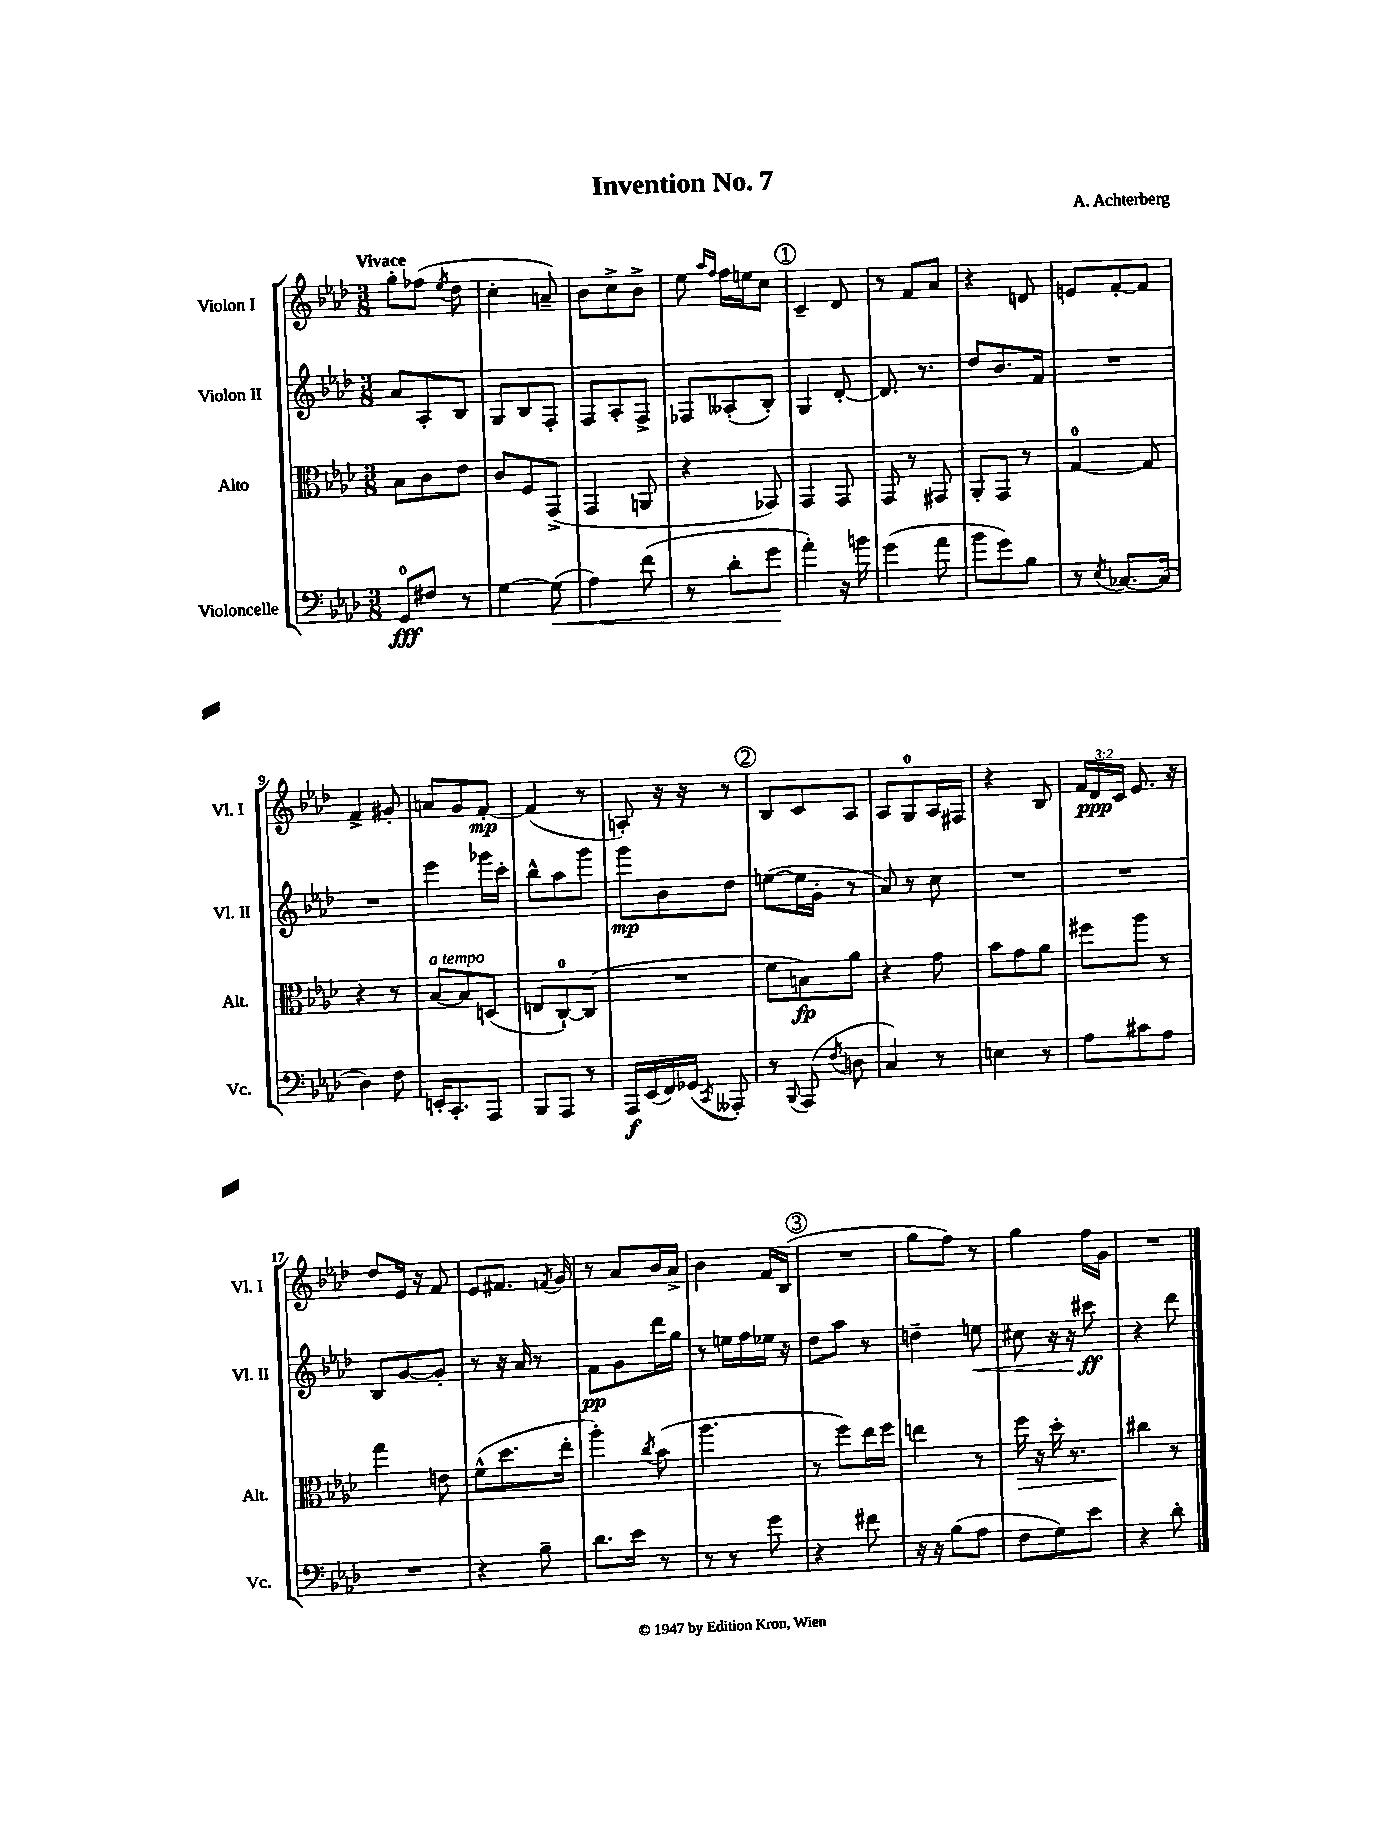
\header { title = "Invention No. 7" composer = "A. Achterberg" }
<<
\new StaffGroup <<
\new Staff = "s0" \with { instrumentName = "Violon I" shortInstrumentName = "Vl. I" } {
    \clef treble \key aes \major \numericTimeSignature \time 3/8 \override Staff.TupletNumber.text = #tuplet-number::calc-fraction-text \tempo "Vivace"
    \autoBeamOff g''8[-. fes''8]( \acciaccatura { ees''8 } des''8 |
    c''4-. a'8--) |
    bes'8[ c''8-> bes'8]-> |
    ees''8 \grace { aes''16[ f''16] } f''16[ e''16 c''8] |
    \mark \markup { \circle "1" } c'4-- des'8 |
    r8 f'8[ aes'8] |
    r4 d'8 |
    e'8[ f'8~-. f'8] |
    f'4-> gis'8-. |
    a'8[ g'8 f'8]~-.\mp |
    f'4( r8 |
    a8-.) r16 r16 r8 |
    \mark \markup { \circle "2" } bes8[ c'8 aes8] |
    aes8[ g8-0 aes16 fis16] |
    r4 bes8 |
    \tuplet 3/2 { f'16[ des'16\ppp c'16] } ees'8. r16 |
    des''8[ ees'16] r16 f'8 |
    ees'8[ fis'8.] \acciaccatura { f'8 } g'16 |
    r8 aes'8[ bes'16 aes'16]-> |
    bes'4 f'16[ bes16]( |
    \mark \markup { \circle "3" } R4. |
    g''8[ f''8]) r8 |
    g''4 f''16[ g'16] |
    R4. \bar "|." |
}
\new Staff = "s1" \with { instrumentName = "Violon II" shortInstrumentName = "Vl. II" } {
    \clef treble \key aes \major \numericTimeSignature \time 3/8
    \autoBeamOff aes'8[ aes8-. bes8] |
    g8[ bes8 f8]-. |
    f8[ aes8-. f8]-> |
    fes8[ aeses8-.( bes8]-.) |
    \mark \markup { \circle "1" } g4 des'8~-. |
    des'8. r8. |
    des''8[ bes'8. f'16] |
    R4. |
    R4. |
    ees'''4 ges'''16[ c'''16]-. |
    bes''8[-^ aes''8 g'''8] |
    g'''8[\mp bes'8 des''8] |
    \mark \markup { \circle "2" } e''8[~( e''16 g'16]-. r8 |
    aes'8) r8 c''8 |
    R4. |
    R4. |
    bes8[ g'8~ g'8]-. |
    r8 r16 aes'16 r8 |
    f'8[\pp g'8 des'''16 g''16] |
    r8 e''16[ f''16 ees''16] r16 |
    \mark \markup { \circle "3" } des''8[ aes''8] r8 |
    d''4-- e''8\< |
    cis''8 r16 r16 cis'''8\ff\! |
    r4 des'''8 \bar "|." |
}
\new Staff = "s2" \with { instrumentName = "Alto" shortInstrumentName = "Alt." } {
    \clef alto \key aes \major \numericTimeSignature \time 3/8
    \autoBeamOff bes8[ c'8 ees'8] |
    c'8[ f8 g,8]->( |
    g,4 a,8 |
    r4 ges,8) |
    \mark \markup { \circle "1" } g,4 g,8 |
    g,8 r8 gis,8 |
    aes,8[-. g,8] r8 |
    g4-0~ g8 |
    r4 r8 |
    bes8[~^\markup { \italic "a tempo" } bes8 d8]( |
    e8[ c8-0~-!) c8]( |
    R4. |
    \mark \markup { \circle "2" } f'8[ b8\fp) aes'8] |
    r4 g'8 |
    bes'8[ g'8 aes'8] |
    fis''8[ aes''8] r8 |
    g''4 e'8 |
    f'8[-^( des''8. ees''16]-. |
    aes''4-.) \acciaccatura { c''8 } bes'8( |
    aes''4. |
    \mark \markup { \circle "3" } r8 f''8[) ees''16 f''16] |
    e''4 r8 |
    f''16\> r16 des''16-. r8. |
    cis''4\! r8 \bar "|." |
}
\new Staff = "s3" \with { instrumentName = "Violoncelle" shortInstrumentName = "Vc." } {
    \clef bass \key aes \major \numericTimeSignature \time 3/8
    \autoBeamOff g,8[-0\fff fis8] r8 |
    g4~ g8\<( |
    aes4) f'8( |
    r8 des'8[-. g'8]\! |
    \mark \markup { \circle "1" } aes'4-.) r16 b'16 |
    g'4( aes'8 |
    bes'8[ g'8) bes8] |
    r8 \acciaccatura { ees8 } ces8.[~ ces16]( |
    des4) f8 |
    e,16[-. c,8.-. aes,,8] |
    bes,,8[ aes,,8] r8 |
    aes,,16[\f ees,16( f,16) ges,16]( \acciaccatura { c,8 } aeses,,8-.) |
    \mark \markup { \circle "2" } r8 \appoggiatura { bes,,8 } aes,,8( \acciaccatura { f8 } d8 |
    c4) r8 |
    e4 r8 |
    aes8[ cis'8 aes8] |
    R4. |
    r4 bes8-- |
    des'8.[ ees'16] r8 |
    r8 r8 g'8 |
    \mark \markup { \circle "3" } r4 fis'8 |
    r16 r16 bes8[( aes8] |
    f8[ g8) ees'8] |
    r4 des'8-. \bar "|." |
}
>>
>>
